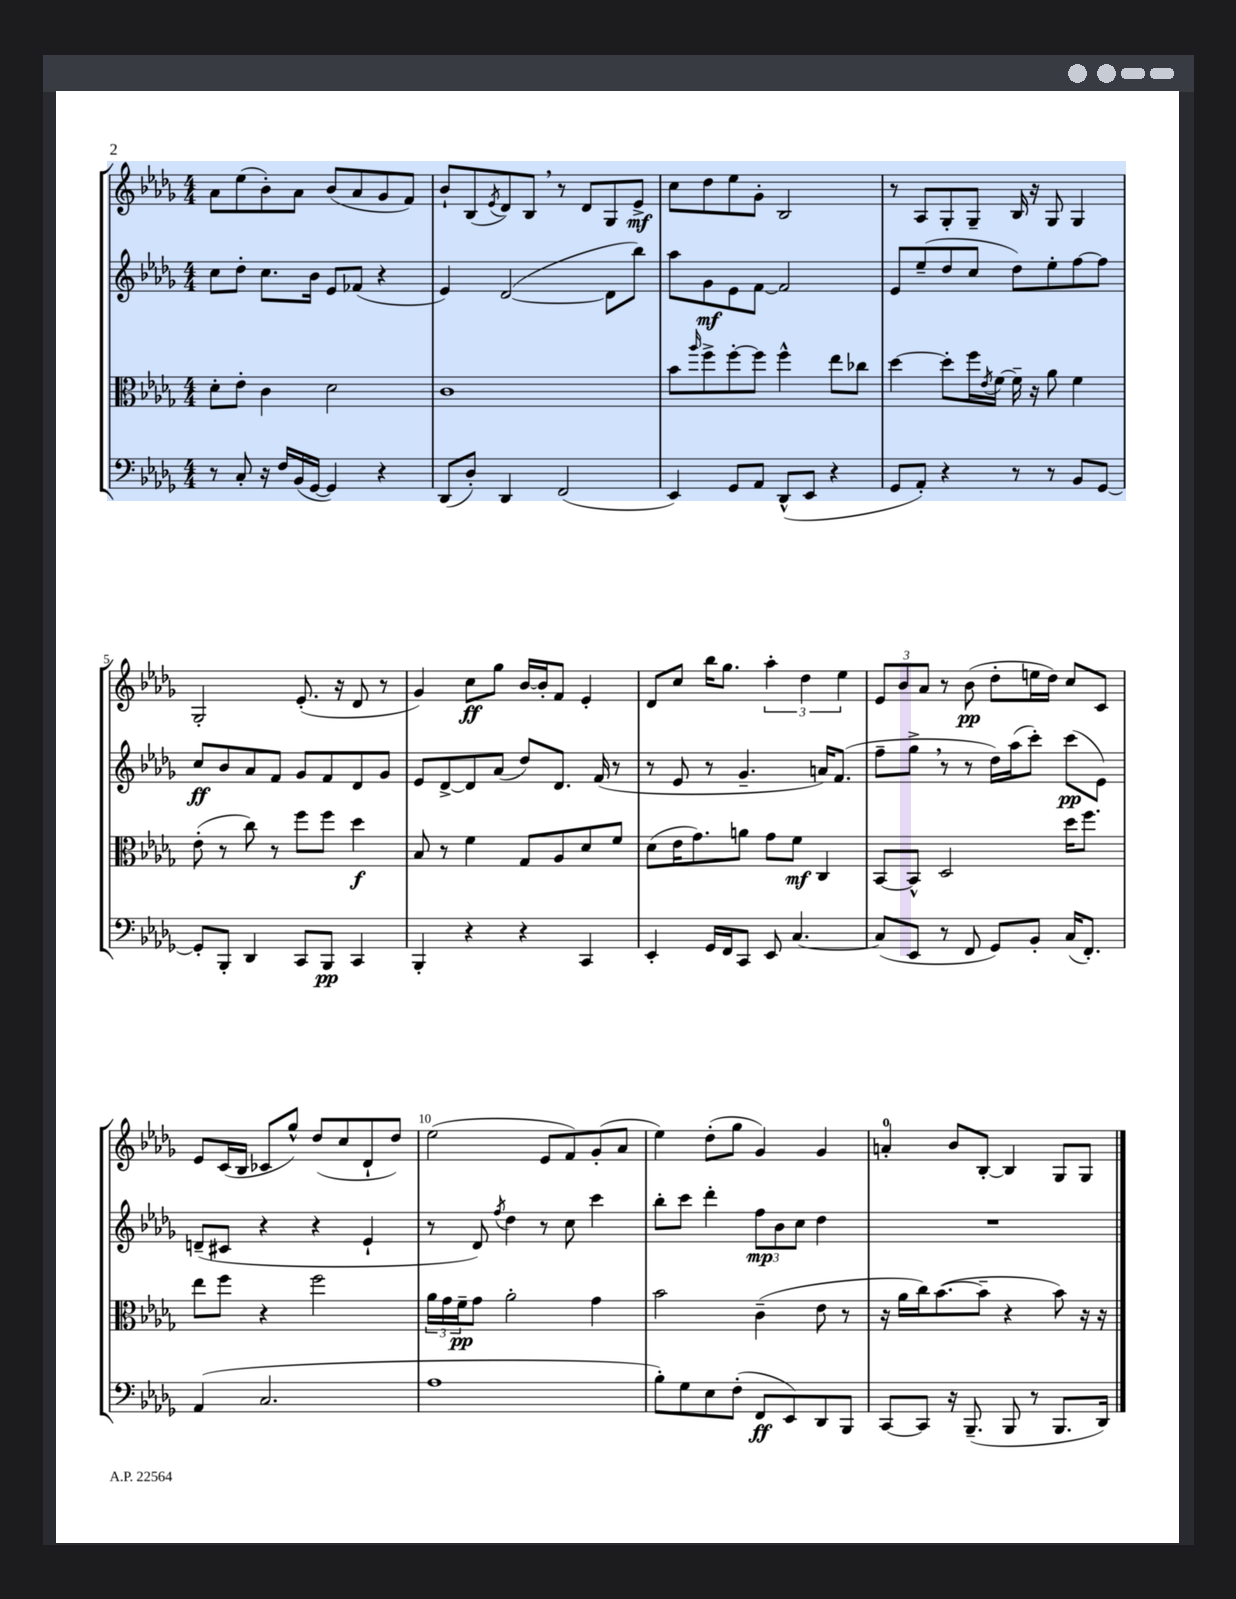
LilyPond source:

<<
\new StaffGroup <<
\new Staff = "s0" {
    \clef treble \key des \major \numericTimeSignature \time 4/4
    aes'8 ees''8( bes'8-.) aes'8 bes'8( aes'8 ges'8 f'8) |
    bes'8-! bes8( \acciaccatura { ees'8 } des'8) bes8 \breathe r8 des'8 ges8 ees'8->\mf |
    c''8 des''8 ees''8 ges'8-. bes2 |
    r8 aes8 ges8-. ges8-- bes16 r16 ges8 ges4 |
    ges2-. ees'8.-.( r16 des'8 r8 |
    ges'4) c''8\ff ges''8 bes'16~ bes'16-. f'8 ees'4-. |
    des'8 c''8 bes''16 ges''8. \tuplet 3/2 { aes''4-. des''4 ees''4 } |
    \tuplet 3/2 { ees'8 bes'8 aes'8 } r8 bes'8\pp( des''8-. e''16 des''16) c''8 c'8 |
    ees'8 c'16( bes16 ces'8 ges''8-^) des''8( c''8 des'8-! des''8) |
    ees''2( ees'8 f'8) ges'8-.( aes'8 |
    ees''4) des''8-.( ges''8 ges'4) ges'4 |
    a'4-0-. bes'8 bes8~-. bes4 ges8 ges8 \bar "|." |
}
\new Staff = "s1" {
    \clef treble \key des \major \numericTimeSignature \time 4/4
    c''8 des''8-. c''8. bes'16 ees'8 fes'8( r4 |
    ees'4) des'2~( des'8 bes''8) |
    aes''8 ges'8\mf ees'8 f'8~ f'2 |
    ees'8 ees''8--( des''8 c''8 des''8) ees''8-. f''8~ f''8 |
    c''8\ff bes'8 aes'8 f'8 ges'8 f'8 des'8 ges'8 |
    ees'8 des'8~-> des'8 aes'8( des''8) des'8. f'16( r8 |
    r8 ees'8 r8 ges'4.-- a'16) f'8.( |
    f''8-- ges''8-> \breathe r8 r8 des''16) aes''16( c'''8-.) c'''8\pp( ees'8) |
    d'8--( cis'8 r4 r4 ees'4-! |
    r8 des'8) \acciaccatura { f''8 } des''4 r8 c''8 c'''4 |
    bes''8-. c'''8 des'''4-. \tuplet 3/2 { f''8\mp bes'8 c''8 } des''4 |
    R1 \bar "|." |
}
\new Staff = "s2" {
    \clef alto \key des \major \numericTimeSignature \time 4/4
    des'8-. ees'8-. c'4 des'2 |
    c'1 |
    bes'8 \grace { aes''16 } f''8-> f''8~-. f''8 f''4-^ ees''8 ces''8 |
    des''4~ des''8-. f''16 \acciaccatura { ees'8 } f'16~ f'16-- r16 aes'8 f'4 |
    ees'8-.( r8 c''8) r8 f''8 f''8 des''4\f |
    bes8 r8 f'4 ges8 aes8 des'8 f'8 |
    des'8( ees'16 ges'8.) a'8 ges'8 f'8\mf c4 |
    bes,8~ bes,8-^ des2 des''16 f''8. |
    ees''8 f''8 r4 f''2 |
    \tuplet 3/2 { aes'16 ges'16 f'16--\pp } ges'8 aes'2-. ges'4 |
    bes'2 c'4--( ees'8 r8 |
    r16 aes'16 c''16) bes'8.~( bes'8-- r4 bes'8) r16 r16 \bar "|." |
}
\new Staff = "s3" {
    \clef bass \key des \major \numericTimeSignature \time 4/4
    r8 c8-. r16 f16 bes,16( ges,16~ ges,4) r4 |
    des,8( des8-.) des,4 f,2( |
    ees,4) ges,8 aes,8 des,8-^( ees,8 r4 |
    ges,8 aes,8-.) r4 r8 r8 bes,8 ges,8~ |
    ges,8-. bes,,8-. des,4 c,8 bes,,8\pp c,4 |
    bes,,4-. r4 r4 c,4 |
    ees,4-. ges,16 f,16 c,8 ees,8 c4.~ |
    c8( ees,8 r8 f,8 ges,8) bes,8-. c16( f,8.-.) |
    aes,4( c2. |
    aes1 |
    bes8-.) ges8 ees8 f8-.( f,8\ff ees,8) des,8 bes,,8 |
    c,8~ c,8 r16 bes,,8.--( bes,,8 r8 bes,,8. des,16) \bar "|." |
}
>>
>>
\layout { \context { \Score \override BarNumber.break-visibility = ##(#f #t #t) barNumberVisibility = #(every-nth-bar-number-visible 5) } }
